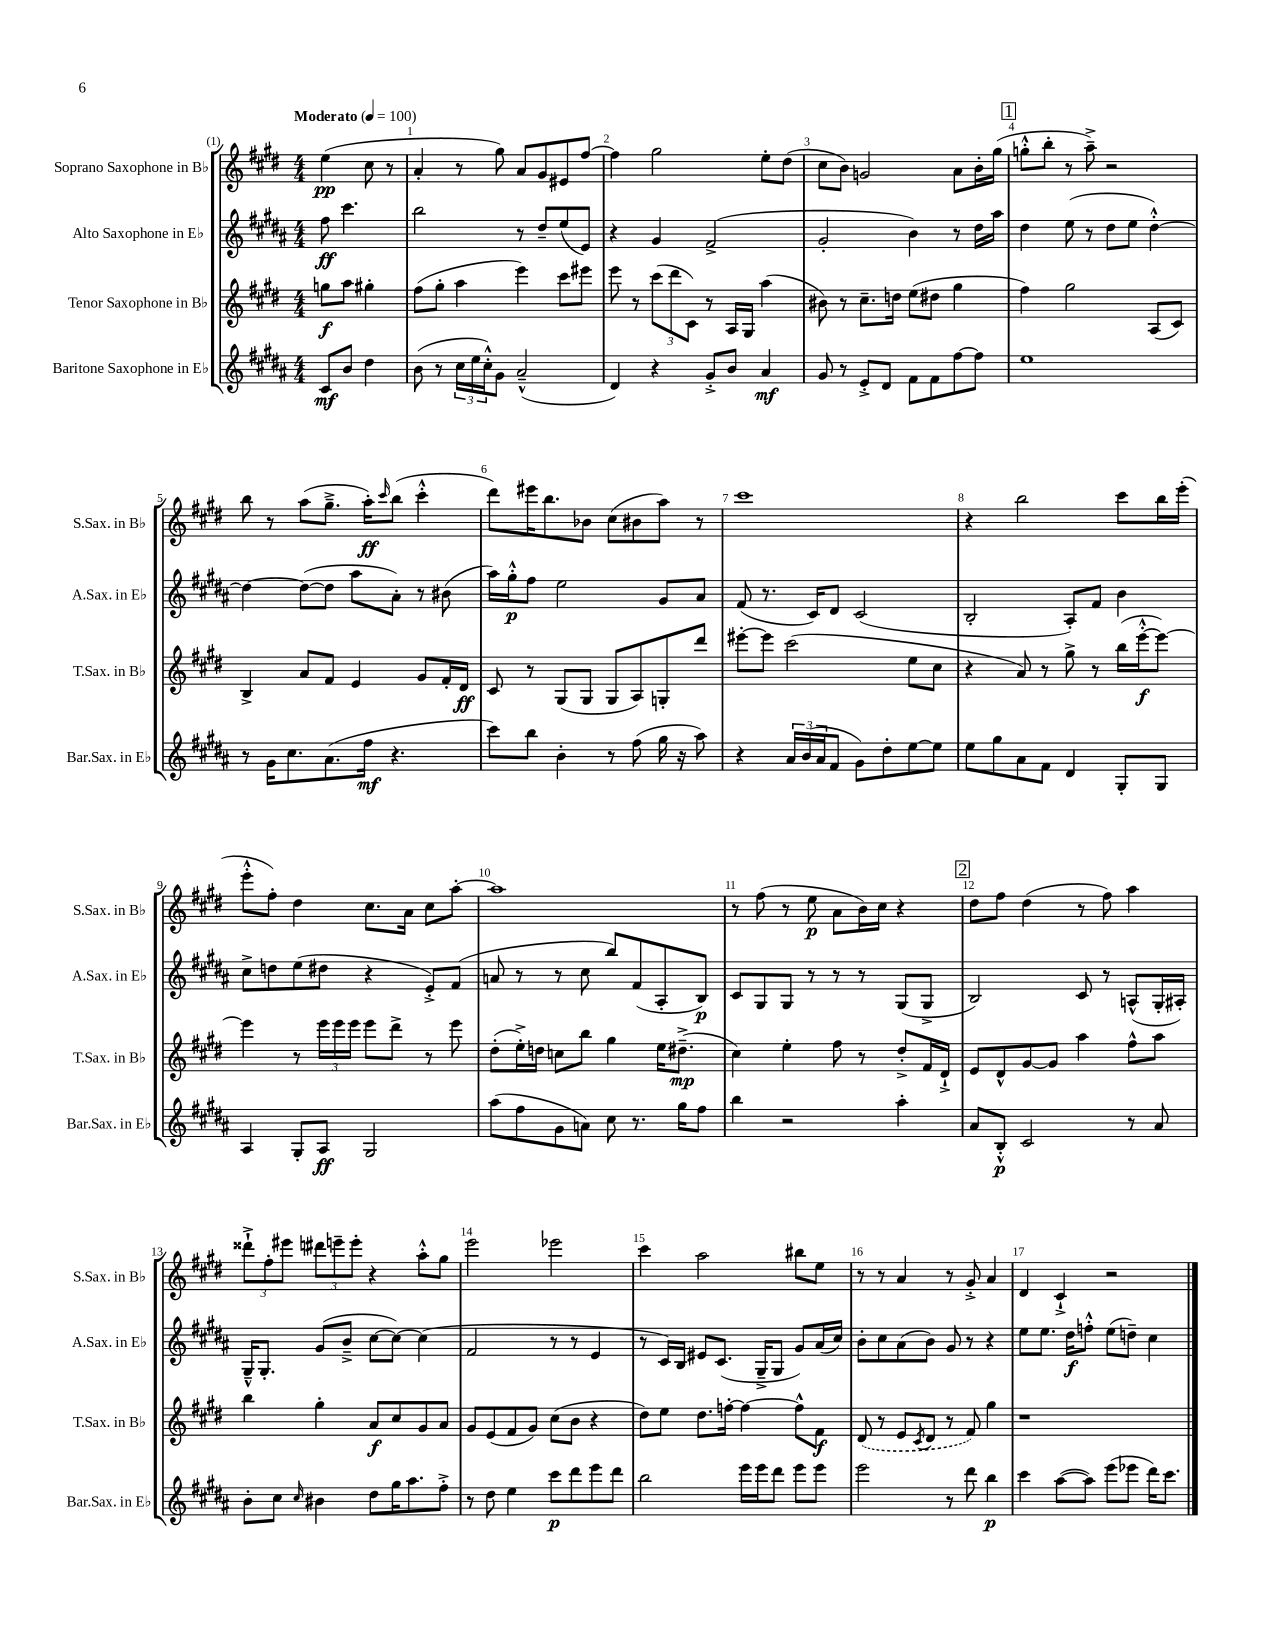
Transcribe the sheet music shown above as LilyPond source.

<<
\new StaffGroup <<
\new Staff = "s0" \with { instrumentName = "Soprano Saxophone in Bb" shortInstrumentName = "S.Sax. in Bb" } {
    \clef treble \key e \major \numericTimeSignature \time 4/4 \partial 2 \tempo "Moderato" 4 = 100
    e''4\pp( cis''8 r8 |
    a'4-. r8 gis''8) a'8 gis'8 eis'8 fis''8~ |
    fis''4 gis''2 e''8-. dis''8( |
    cis''8 b'8) g'2 a'8 b'16-. gis''16( |
    \mark \markup { \box "1" } g''8-.-^ b''8-. r8 a''8--->) r2 |
    b''8 r8 a''8( gis''8.---> a''16-.\ff) \grace { cis'''16 } b''8( cis'''4-.-^ |
    dis'''8) eis'''16 b''8. bes'8 cis''8( bis'8 a''8) r8 |
    cis'''1 |
    r4 b''2 cis'''8 b''16 e'''16-.( |
    e'''8-.-^ fis''8-.) dis''4 cis''8. a'16 cis''8 a''8~-. |
    a''1 |
    r8 fis''8( r8 e''8\p a'8 b'16) cis''16 r4 |
    \mark \markup { \box "2" } dis''8 fis''8 dis''4( r8 fis''8) a''4 |
    \tuplet 3/2 { disis'''8-!-> fis''8-. eis'''8 } \tuplet 3/2 { dis'''8 e'''8-- e'''8-. } r4 a''8-.-^ gis''8 |
    e'''2 ees'''2 |
    cis'''4 a''2 bis''8 e''8 |
    r8 r8 a'4 r8 gis'8-.-> a'4 |
    dis'4 cis'4-!-> r2 \bar "|." |
}
\new Staff = "s1" \with { instrumentName = "Alto Saxophone in Eb" shortInstrumentName = "A.Sax. in Eb" } {
    \clef treble \key b \major \numericTimeSignature \time 4/4 \partial 2
    fis''8\ff cis'''4. |
    b''2 r8 dis''8-- e''8( e'8) |
    r4 gis'4 fis'2->( |
    gis'2-. b'4) r8 dis''16 ais''16 |
    \mark \markup { \box "1" } dis''4 e''8( r8 dis''8 e''8 dis''4~-.-^) |
    dis''4~ dis''8~( dis''8 ais''8 ais'8-.) r8 bis'8( |
    ais''16) gis''16-.-^\p fis''8 e''2 gis'8 ais'8 |
    fis'8( r8. cis'16) dis'8 cis'2( |
    b2-. ais8-.) fis'8 b'4 |
    cis''8-> d''8 e''8( dis''8 r4 e'8-.->) fis'8( |
    a'8 r8 r8 cis''8 b''8) fis'8( ais8-. b8\p) |
    cis'8 gis8 gis8 r8 r8 r8 gis8( gis8-> |
    \mark \markup { \box "2" } b2) cis'8 r8 a8-^( gis16-. ais16-.) |
    gis16---^ gis8.-. gis'8( b'8---> cis''8~ cis''8~) cis''4( |
    fis'2 r8 r8 e'4 |
    r8 cis'16) b16 eis'8 cis'8.( gis16---> gis8 gis'8) ais'16( cis''16) |
    b'8-. cis''8 ais'8( b'8) gis'8 r8 r4 |
    e''8 e''8. dis''16\f f''8-.-^ e''8( d''8--) cis''4 \bar "|." |
}
\new Staff = "s2" \with { instrumentName = "Tenor Saxophone in Bb" shortInstrumentName = "T.Sax. in Bb" } {
    \clef treble \key e \major \numericTimeSignature \time 4/4 \partial 2
    g''8\f a''8 gis''4-. |
    fis''8( gis''8-. a''4 e'''4) cis'''8 eis'''8 |
    e'''8 r8 \tuplet 3/2 { cis'''8( dis'''8 cis'8) } r8 a16 gis16 a''4( |
    bis'8) r8 cis''8.-- d''16 e''8( dis''8 gis''4 |
    \mark \markup { \box "1" } fis''4) gis''2 a8( cis'8) |
    b4-> a'8 fis'8 e'4 gis'8 fis'16-. dis'16\ff |
    cis'8 r8 gis8( gis8 gis8 a8) g8-. dis'''8 |
    eis'''8~-. eis'''8 cis'''2( e''8 cis''8 |
    r4 a'8) r8 gis''8-> r8 b''16( e'''16~-.-^\f e'''8~) |
    e'''4 r8 \tuplet 3/2 { e'''16 e'''16 e'''16 } e'''8 dis'''8-> r8 e'''8 |
    dis''8-.( e''16-.->) d''16 c''8 b''8 gis''4 e''16 dis''8.--->\mp( |
    cis''4) e''4-. fis''8 r8 dis''8-.-> fis'16 dis'16-!-> |
    \mark \markup { \box "2" } e'8 dis'8-^ gis'8~ gis'8 a''4 fis''8-^ a''8 |
    b''4 gis''4-. a'8\f cis''8 gis'8 a'8 |
    gis'8 e'8( fis'8 gis'8) cis''8( b'8 r4 |
    dis''8) e''8 dis''8. f''16~-. f''4~ f''8-^ fis'8\f |
    \once \slurDashed dis'8( r8 e'8 \acciaccatura { cis'8 } dis'8 r8 fis'8) gis''4 |
    r1 \bar "|." |
}
\new Staff = "s3" \with { instrumentName = "Baritone Saxophone in Eb" shortInstrumentName = "Bar.Sax. in Eb" } {
    \clef treble \key b \major \numericTimeSignature \time 4/4 \partial 2
    cis'8\mf b'8 dis''4 |
    b'8( r8 \tuplet 3/2 { cis''16 e''16 cis''16-.-^) } gis'8 ais'2---^( |
    dis'4) r4 gis'8-.-> b'8 ais'4\mf |
    gis'8 r8 e'8-.-> dis'8 fis'8 fis'8 fis''8~ fis''8 |
    \mark \markup { \box "1" } e''1 |
    r8 gis'16 cis''8. ais'8.( fis''16\mf r4. |
    cis'''8) b''8 b'4-. r8 fis''8( gis''16 r16 ais''8) |
    r4 \tuplet 3/2 { ais'16 b'16( ais'16 } fis'8 gis'8) dis''8-. e''8~ e''8 |
    e''8 gis''8 ais'8 fis'8 dis'4 gis8-. gis8 |
    ais4 gis8-. ais8\ff gis2 |
    ais''8( fis''8 gis'8 a'8) cis''8 r8. gis''16 fis''8 |
    b''4 r2 ais''4-. |
    \mark \markup { \box "2" } ais'8 b8-.-^\p cis'2 r8 ais'8 |
    b'8-. cis''8 \grace { cis''16 } bis'4 dis''8 gis''16 ais''8. fis''8-.-> |
    r8 dis''8 e''4 cis'''8\p dis'''8 e'''8 dis'''8 |
    b''2 e'''16 e'''16 dis'''8 e'''8 e'''8 |
    e'''2 r8 dis'''8 b''4\p |
    cis'''4 ais''8~( ais''8) e'''8( ees'''8 dis'''16) cis'''8. \bar "|." |
}
>>
>>
\layout { \context { \Score \override BarNumber.break-visibility = ##(#f #t #t) barNumberVisibility = #all-bar-numbers-visible } }
